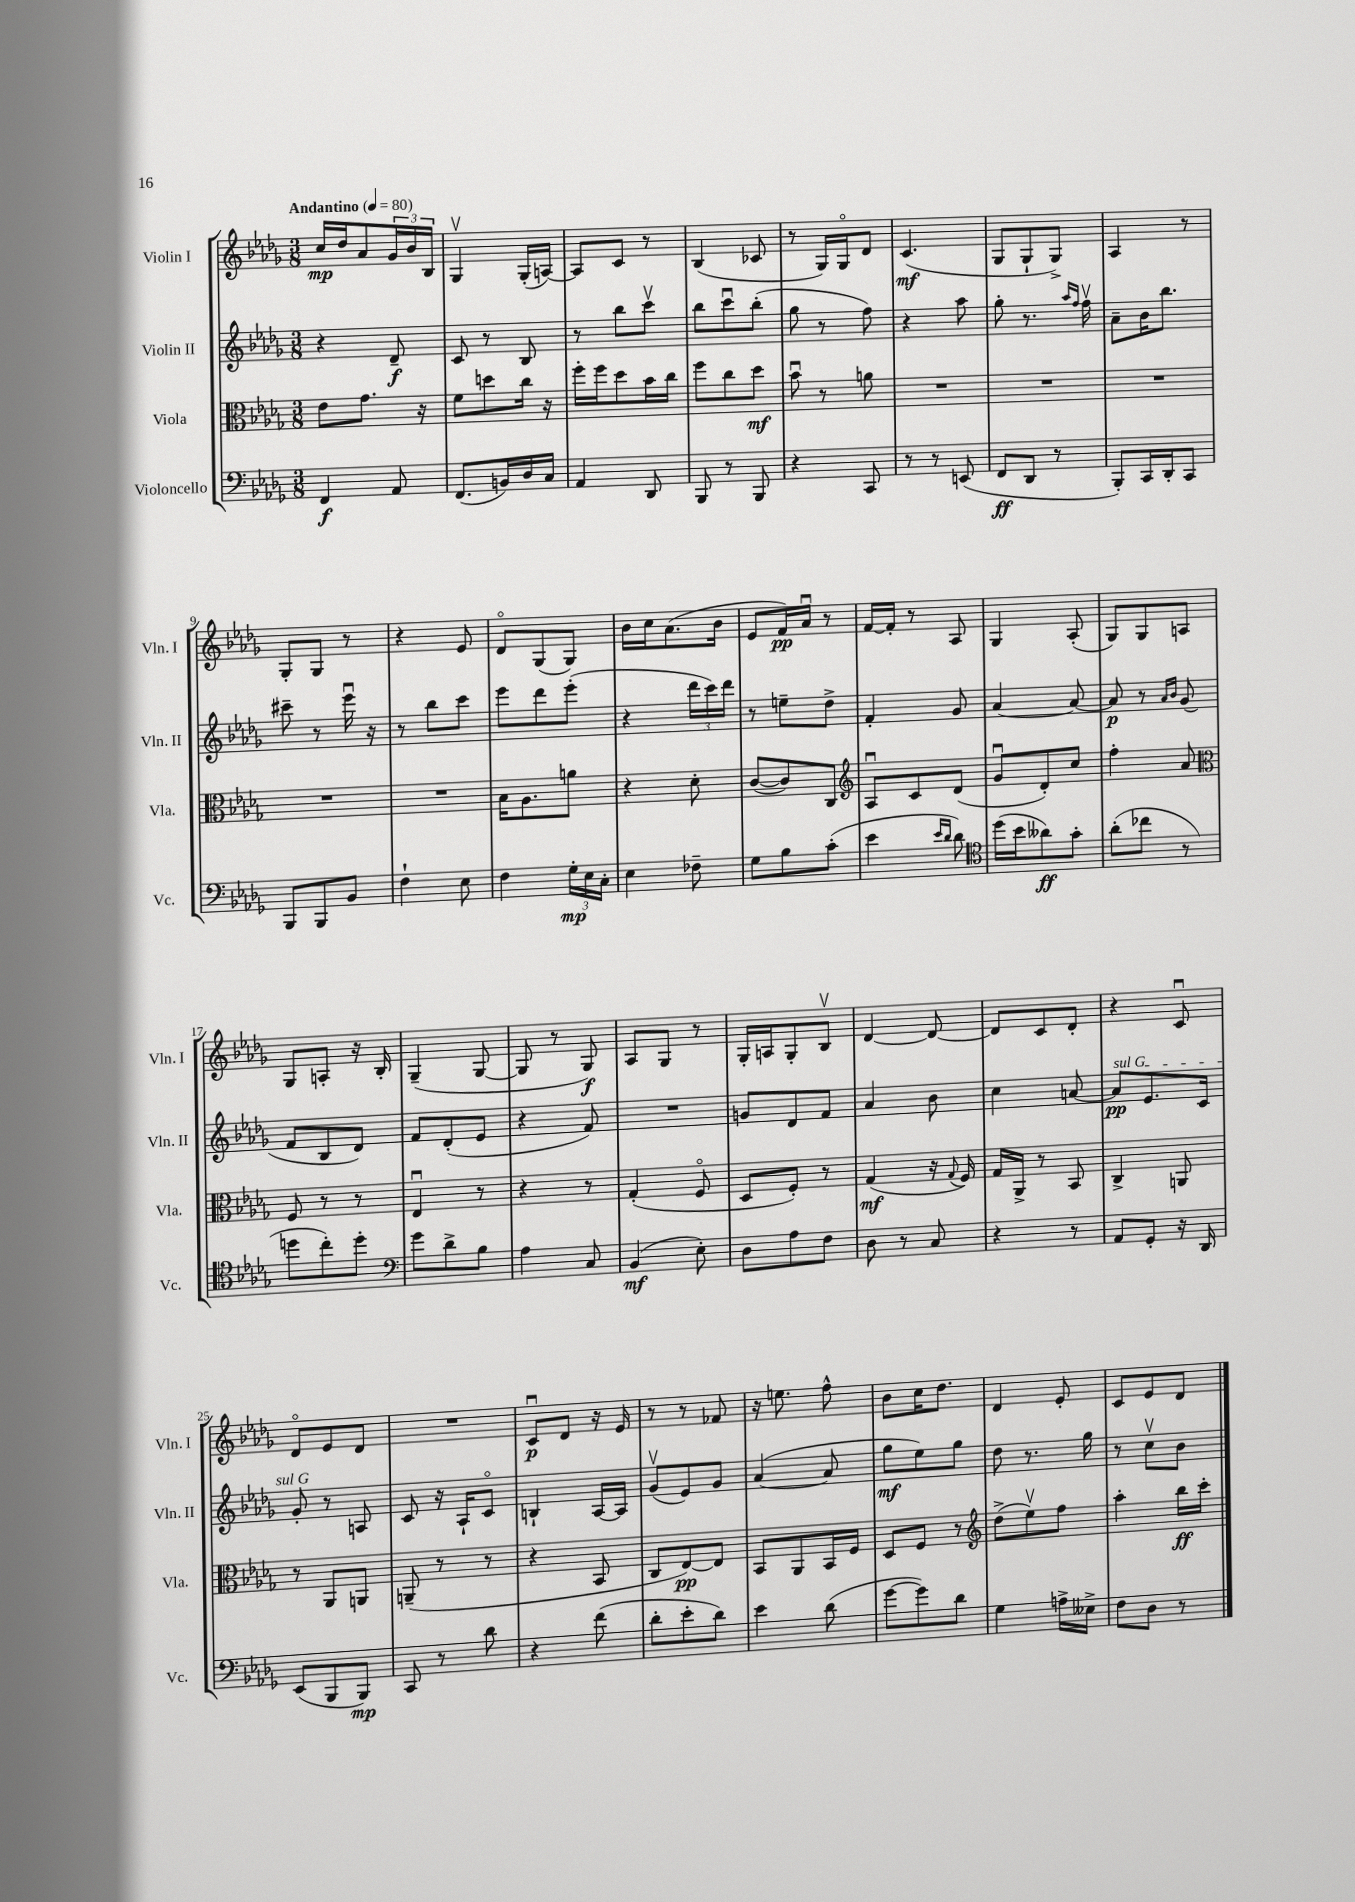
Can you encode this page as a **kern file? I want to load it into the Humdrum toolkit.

**kern	**dynam	**kern	**dynam	**kern	**dynam	**kern	**dynam
*part4	*part4	*part3	*part3	*part2	*part2	*part1	*part1
*staff4	*staff4	*staff3	*staff3	*staff2	*staff2	*staff1	*staff1
*I"Violoncello	*	*I"Viola	*	*I"Violin II	*	*I"Violin I	*
*I'Vc.	*	*I'Vla.	*	*I'Vln. II	*	*I'Vln. I	*
*clefF4	*	*clefC3	*	*clefG2	*	*clefG2	*
*k[b-e-a-d-g-]	*	*k[b-e-a-d-g-]	*	*k[b-e-a-d-g-]	*	*k[b-e-a-d-g-]	*
*M3/8	*	*M3/8	*	*M3/8	*	*M3/8	*
*MM80	*	*MM80	*	*MM80	*	*MM80	*
=1	=1	=1	=1	=1	=1	=1	=1
!	!	!	!	!	!	!LO:TX:a:B:t=Andantino	!
4FF/	f	8e-\L	.	4r	.	16cc/LL	mp
.	.	.	.	.	.	16dd-/J	.
.	.	8.g-\J	.	.	.	8a-/	.
8AA-/	.	.	.	8d-~/	f	24g-/L	.
.	.	.	.	.	.	24b-/	.
.	.	16r	.	.	.	.	.
.	.	.	.	.	.	24B-/JJ	.
=2	=2	=2	=2	=2	=2	=2	=2
(8.FF/L	.	8f\L	.	8c/	.	4G-v/	.
.	.	8ddn\	.	8r	.	.	.
16BBn/L)	.	.	.	.	.	.	.
16D-/	.	16cc\Jk	.	8B-/	.	(16G-'/LL	.
16C/JJ	.	16r	.	.	.	[16An/JJ)	.
=3	=3	=3	=3	=3	=3	=3	=3
4AA-/	.	16ff'\LL	.	8r	.	8A/L]	.
.	.	16ff\J	.	.	.	.	.
.	.	8dd-\	.	8bb-\L	.	8c/J	.
8DD-/	.	16b-\L	.	8cccv\J	.	8r	.
.	.	16cc\JJ	.	.	.	.	.
=4	=4	=4	=4	=4	=4	=4	=4
8BBB-/	.	8ff\L	.	8bb-\L	.	(4B-/	.
8r	.	8cc\	.	8cccu\	.	.	.
8BBB-/	.	8dd-\J	mf	(8bb-'\J	.	8c-X/	.
=5	=5	=5	=5	=5	=5	=5	=5
4r	.	8b-u\	.	8gg-\	.	8r	.
.	.	8r	.	8r	.	16G-/LL)	.
.	.	.	.	.	.	16G-/J	.
8CC/	.	8an\	.	8ff\)	.	8d-/J	.
=6	=6	=6	=6	=6	=6	=6	=6
8r	.	4.r	.	4r	.	(4.c/	mf
8r	.	.	.	.	.	.	.
(8EEn/	.	.	.	8aa-\	.	.	.
=7	=7	=7	=7	=7	=7	=7	=7
8FF/L	ff	4.r	.	8gg-'\	.	8G-/L	.
8DD-/J	.	.	.	8.r	.	8G-`/	.
8r	.	.	.	.	.	8G-^/J)	.
.	.	.	.	16qqaa-/LL	.	.	.
.	.	.	.	16qqff/JJ	.	.	.
.	.	.	.	16ffv\	.	.	.
=8	=8	=8	=8	=8	=8	=8	=8
8BBB-'/L)	.	4.r	.	8a-~\L	.	4A-/	.
16CC/L	.	.	.	16b-\K	.	.	.
16DD-'/J	.	.	.	8.bb-\J	.	.	.
8CC/J	.	.	.	.	.	8r	.
!!LO:LB:g=z
=9	=9	=9	=9	=9	=9	=9	=9
8BBB-/L	.	4.r	.	8ccc#X~\	.	8G-'/L	.
8BBB-/	.	.	.	8r	.	8G-/J	.
8BB-/J	.	.	.	16eee-u\	.	8r	.
.	.	.	.	16r	.	.	.
=10	=10	=10	=10	=10	=10	=10	=10
4F`\	.	4.r	.	8r	.	4r	.
.	.	.	.	8bb-\L	.	.	.
8E-\	.	.	.	8ccc\J	.	8e-/	.
=11	=11	=11	=11	=11	=11	=11	=11
4F\	.	16B-\KL	.	8eee-\L	.	8d-/L	.
.	.	8.A-\	.	.	.	.	.
.	.	.	.	8ddd-\	.	(8G-/	.
24G-'\LL	mp	8an\J	.	(8eee-'\J	.	8G-/J)	.
24E-\	.	.	.	.	.	.	.
24C'\JJ	.	.	.	.	.	.	.
=12	=12	=12	=12	=12	=12	=12	=12
4E-\	.	4r	.	4r	.	16b-\LL	.
.	.	.	.	.	.	16cc\J	.
.	.	.	.	.	.	(8.a-\	.
8F-X~\	.	8d-'\	.	24ddd-\LL	.	.	.
.	.	.	.	24ccc\)	.	.	.
.	.	.	.	.	.	16b-\Jk	.
.	.	.	.	24ddd-\JJ	.	.	.
=13	=13	=13	=13	=13	=13	=13	=13
8G-\L	.	([8c/L	.	8r	.	8e-/L	.
8B-\	.	8c/])	.	8een~\L	.	16f/L)	pp
.	.	.	.	.	.	16a-u/JJ	.
(8c'\J	.	8C/J	.	8dd-^\J	.	8r	.
=14	=14	=14	=14	=14	=14	=14	=14
*	*	*clefG2	*	*	*	*	*
4e-\	.	8A-u/L	.	4f'/	.	[16f/LL	.
.	.	.	.	.	.	16f'/JJ]	.
.	.	8c/	.	.	.	8r	.
16qqe-/LL	.	.	.	.	.	.	.
16qqd-/JJ	.	.	.	.	.	.	.
8d-\)	.	(8d-/J	.	8g-/	.	8A-/	.
=15	=15	=15	=15	=15	=15	=15	=15
*clefC4	*	*	*	*	*	*	*
(16dd-\LL	.	8g-u/L	.	[4a-/	.	4G-/	.
16b-\J	.	.	.	.	.	.	.
8a--X\)	ff	8d-'/)	.	.	.	.	.
8g-'\J	.	8cc/J	.	8a-/_	.	(8A-'/	.
=16	=16	=16	=16	=16	=16	=16	=16
(8a-'\L	.	4ff'\	.	8a-/]	p	8G-/L)	.
8cc-X\J	.	.	.	8r	.	8G-/	.
.	.	.	.	16qqa-/LL	.	.	.
.	.	.	.	16qqb-/JJ	.	.	.
8r	.	8a-/	.	(8g-/	.	8An/J	.
!!LO:LB:g=z
=17	=17	=17	=17	=17	=17	=17	=17
*	*	*clefC3	*	*	*	*	*
8ddn\L	.	8F/	.	8f/L	.	8G-/L	.
8cc'\)	.	8r	.	8B-/	.	8An'/J	.
8dd'\J	.	8r	.	8d-/J)	.	16r	.
.	.	.	.	.	.	16B-'/	.
=18	=18	=18	=18	=18	=18	=18	=18
*clefF4	*	*	*	*	*	*	*
8g-\L	.	4E-u/	.	8f/L	.	(4G-~/	.
8d-^\	.	.	.	(8d-'/	.	.	.
8B-\J	.	8r	.	8e-/J	.	[8G-/	.
=19	=19	=19	=19	=19	=19	=19	=19
4A-\	.	4r	.	4r	.	8G-/]	.
.	.	.	.	.	.	8r	.
8C/	.	8r	.	8f/)	.	8G-/)	f
=20	=20	=20	=20	=20	=20	=20	=20
(4BB-/	mf	(4G-'/	.	4.r	.	8A-/L	.
.	.	.	.	.	.	8G-/J	.
8E-'\)	.	8F/	.	.	.	8r	.
=21	=21	=21	=21	=21	=21	=21	=21
8D-\L	.	8D-/L	.	8gn/L	.	16G-'/LL	.
.	.	.	.	.	.	16An/J	.
8A-\	.	8F'/J)	.	8d-/	.	8G-'/	.
8F\J	.	8r	.	8f/J	.	8B-v/J	.
=22	=22	=22	=22	=22	=22	=22	=22
8D-\	.	(4G-/	mf	4a-/	.	[4d-/	.
8r	.	.	.	.	.	.	.
8C/	.	16r	.	8b-\	.	8d-/_	.
.	.	8qqG-/	.	.	.	.	.
.	.	16F/)	.	.	.	.	.
=23	=23	=23	=23	=23	=23	=23	=23
4r	.	16G-/LL	.	4cc\	.	8d-/L]	.
.	.	16AA-^/JJ	.	.	.	.	.
.	.	8r	.	.	.	8c/	.
8r	.	8BB-/	.	[8an/	.	8d-'/J	.
=24	=24	=24	=24	=24	=24	=24	=24
!	!	!	!	!LO:TX:a:i:t=sul G	!	!	!
8AA-/L	.	4C^/	.	8a/L]	pp	4r	.
8GG-'/J	.	.	.	8.e-/	.	.	.
16r	.	8AAn/	.	.	.	8cu/	.
16DD-/	.	.	.	16c/Jk	.	.	.
!!LO:LB:g=z
=25	=25	=25	=25	=25	=25	=25	=25
(8EE-/L	.	8r	.	8g-'/	.	8d-/L	.
8BBB-/	.	8AA-/L	.	8r	.	8e-/	.
8BBB-/J)	mp	8AAn/J	.	8An/	.	8d-/J	.
=26	=26	=26	=26	=26	=26	=26	=26
8CC/	.	(8AAn~/	.	8c/	.	4.r	.
8r	.	8r	.	16r	.	.	.
.	.	.	.	16A-`/KL	.	.	.
8d-\	.	8r	.	8c/J	.	.	.
=27	=27	=27	=27	=27	=27	=27	=27
4r	.	4r	.	4Bn`/	.	8cu/L	p
.	.	.	.	.	.	8d-/J	.
(8f\	.	8BB-/	.	[16A-/LL	.	16r	.
.	.	.	.	16A-/JJ]	.	16e-/	.
=28	=28	=28	=28	=28	=28	=28	=28
8d-'\L	.	8C/L	.	(8g-v/L	.	8r	.
8e-'\	.	[8E-/)	pp	8e-/)	.	8r	.
8d-\J)	.	8E-/J]	.	8g-/J	.	8f-X/	.
=29	=29	=29	=29	=29	=29	=29	=29
4e-\	.	8BB-/L	.	([4a-/	.	16r	.
.	.	.	.	.	.	8.een\	.
.	.	8AA-/	.	.	.	.	.
(8d-\	.	16BB-/L	.	8a-/]	.	8ff^^\	.
.	.	16F/JJ	.	.	.	.	.
=30	=30	=30	=30	=30	=30	=30	=30
[8g-\L	.	8D-/L	.	8gg-\L	mf	8b-\L	.
8g-\])	.	8F/J	.	8ee-\)	.	16cc\K	.
.	.	.	.	.	.	8.dd-\J	.
8d-\J	.	8r	.	8gg-\J	.	.	.
=31	=31	=31	=31	=31	=31	=31	=31
*	*	*clefG2	*	*	*	*	*
4G-\	.	(8dd-^\L	.	8dd-\	.	4d-/	.
.	.	8ee-v\)	.	8.r	.	.	.
16An^\LL	.	8ff\J	.	.	.	8e-'/	.
16E--X^\JJ	.	.	.	16gg-\	.	.	.
=32	=32	=32	=32	=32	=32	=32	=32
8F\L	.	4aa-'\	.	8r	.	8c/L	.
8D-\J	.	.	.	8ccv\L	.	8e-/	.
8r	.	16bb-\LL	ff	8b-\J	.	8d-/J	.
.	.	16ccc'\JJ	.	.	.	.	.
==	==	==	==	==	==	==	==
*-	*-	*-	*-	*-	*-	*-	*-
